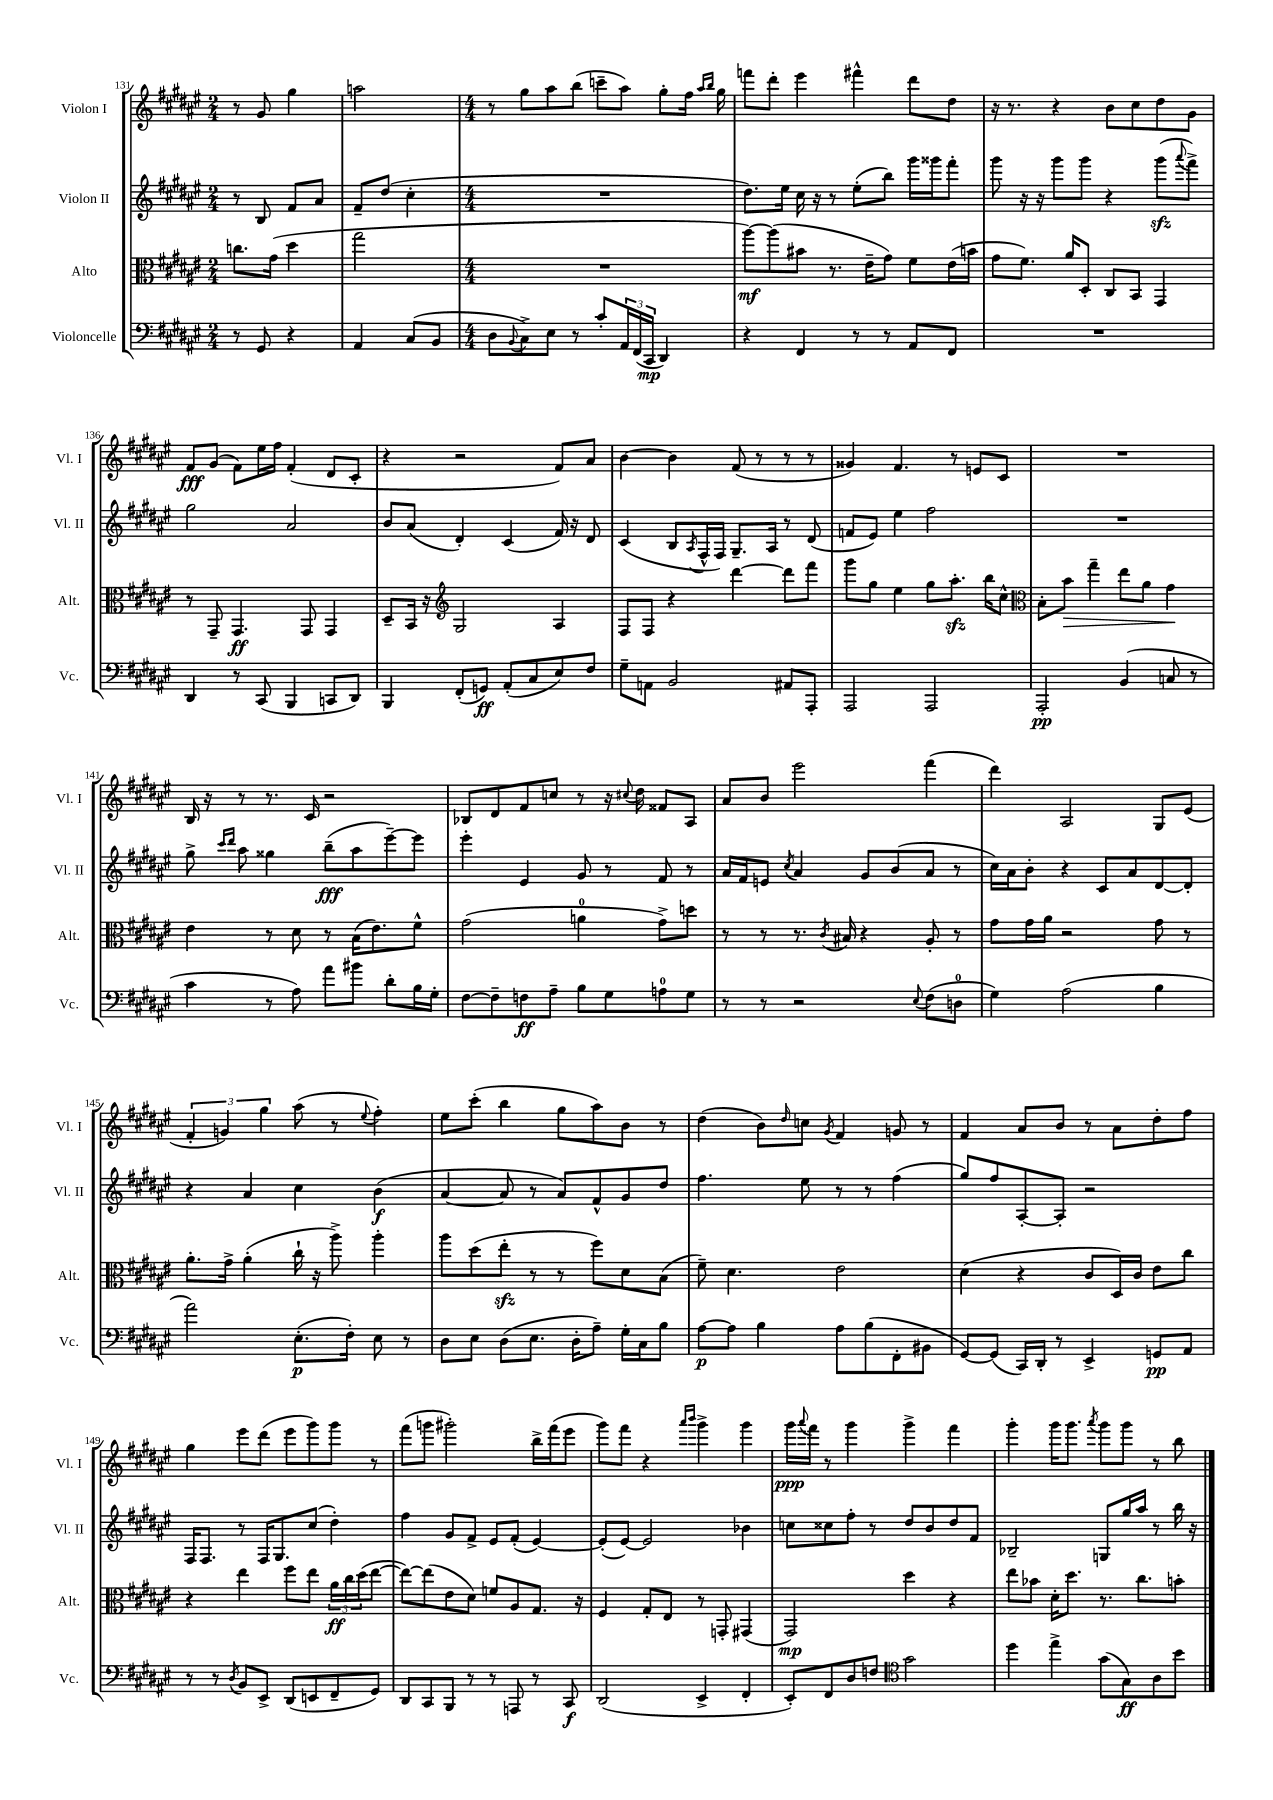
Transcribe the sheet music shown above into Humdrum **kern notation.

**kern	**dynam	**kern	**dynam	**kern	**dynam	**kern	**dynam
*part4	*part4	*part3	*part3	*part2	*part2	*part1	*part1
*staff4	*staff4	*staff3	*staff3	*staff2	*staff2	*staff1	*staff1
*I"Violoncelle	*	*I"Alto	*	*I"Violon II	*	*I"Violon I	*
*I'Vc.	*	*I'Alt.	*	*I'Vl. II	*	*I'Vl. I	*
*clefF4	*	*clefC3	*	*clefG2	*	*clefG2	*
*k[f#c#g#d#a#e#]	*	*k[f#c#g#d#a#e#]	*	*k[f#c#g#d#a#e#]	*	*k[f#c#g#d#a#e#]	*
*M2/4	*	*M2/4	*	*M2/4	*	*M2/4	*
=131	=131	=131	=131	=131	=131	=131	=131
8r	.	8.ccn\L	.	8r	.	8r	.
8GG#/	.	.	.	8B/	.	8g#/	.
.	.	(16g#\Jk	.	.	.	.	.
4r	.	4dd#\	.	8f#/L	.	4gg#\	.
.	.	.	.	8a#/J	.	.	.
=132	=132	=132	=132	=132	=132	=132	=132
4AA#/	.	2gg#\	.	8f#~/L	.	2aan\	.
.	.	.	.	(8dd#/J	.	.	.
(8C#/L	.	.	.	4cc#'\	.	.	.
8BB/J	.	.	.	.	.	.	.
=133	=133	=133	=133	=133	=133	=133	=133
*M4/4	*	*M4/4	*	*M4/4	*	*M4/4	*
8D#\L	.	1r	.	1r	.	8r	.
8qqBB/	.	.	.	.	.	.	.
8C#^\)	.	.	.	.	.	8gg#\L	.
8E#\J	.	.	.	.	.	8aa#\	.
8r	.	.	.	.	.	(8bb\J	.
8c#'/L	.	.	.	.	.	8cccn~\L	.
24AA#/L	.	.	.	.	.	8aa#\J)	.
(24FF#/	.	.	.	.	.	.	.
24CC#/JJ	mp	.	.	.	.	.	.
4DD#/)	.	.	.	.	.	8gg#'\L	.
.	.	.	.	.	.	16ff#\Jk	.
.	.	.	.	.	.	16qqaa#/LL	.
.	.	.	.	.	.	16qqbb/JJ	.
.	.	.	.	.	.	16gg#\	.
=134	=134	=134	=134	=134	=134	=134	=134
4r	.	[8aa#\L)	mf	8.dd#\L)	.	8fffn\L	.
.	.	(8aa#\]	.	.	.	8ddd#'\J	.
.	.	.	.	16ee#\Jk	.	.	.
4FF#/	.	8b#X\J	.	16cc#\	.	4eee#\	.
.	.	.	.	16r	.	.	.
.	.	8.r	.	8r	.	.	.
8r	.	.	.	(8ee#'\L	.	4fff#X^^\	.
.	.	16e#~\KL	.	.	.	.	.
8r	.	8g#\J)	.	8bb\J)	.	.	.
8AA#/L	.	8f#\L	.	16ggg#\LL	.	8ddd#\L	.
.	.	.	.	16ggg##X\J	.	.	.
8FF#/J	.	(16e#\L	.	8fff#'\J	.	8dd#\J	.
.	.	16bn\JJ	.	.	.	.	.
=135	=135	=135	=135	=135	=135	=135	=135
1r	.	8g#\L	.	8ggg#\	.	16r	.
.	.	.	.	.	.	8.r	.
.	.	8.f#\J)	.	16r	.	.	.
.	.	.	.	16r	.	.	.
.	.	.	.	8ggg#\L	.	4r	.
.	.	16a#/KL	.	.	.	.	.
.	.	8D#'/J	.	8ggg#\J	.	.	.
.	.	8C#/L	.	4r	.	8b\L	.
.	.	8BB/J	.	.	.	8cc#\	.
.	.	4GG#/	.	(8ggg#zz\L	.	8dd#\	.
.	.	.	.	8qqaaa#/	.	.	.
.	.	.	.	8fff#^\J)	.	8g#\J	.
!!LO:LB:g=z
=136	=136	=136	=136	=136	=136	=136	=136
4DD#/	.	8r	.	2gg#\	.	8f#/L	fff
.	.	8GG#~/	.	.	.	(8g#/J	.
8r	.	4.GG#/	ff	.	.	8f#\L)	.
(8CC#/	.	.	.	.	.	16ee#\L	.
.	.	.	.	.	.	16ff#\JJ	.
4BBB/	.	.	.	2a#/	.	(4f#'/	.
.	.	8GG#/	.	.	.	.	.
8CCn/L	.	4GG#/	.	.	.	8d#/L	.
8DD#/J)	.	.	.	.	.	8c#'/J	.
=137	=137	=137	=137	=137	=137	=137	=137
4BBB/	.	8D#~/L	.	8b/L	.	4r	.
.	.	16BB/Jk	.	(8a#/J	.	.	.
.	.	16r	.	.	.	.	.
*	*	*clefG2	*	*	*	*	*
(8FF#'/L	.	2G#/	.	4d#'/)	.	2r	.
8GGn/J)	ff	.	.	.	.	.	.
(8AA#'/L	.	.	.	(4c#/	.	.	.
8C#/	.	.	.	.	.	.	.
8E#/)	.	4A#/	.	16f#/)	.	8f#/L)	.
.	.	.	.	16r	.	.	.
8F#/J	.	.	.	8d#/	.	8a#/J	.
=138	=138	=138	=138	=138	=138	=138	=138
8G#~\L	.	8F#/L	.	(4c#/	.	[4b\	.
8AAn\J	.	8F#/J	.	.	.	.	.
2BB/	.	4r	.	8B/L	.	4b\]	.
.	.	.	.	8qA#/	.	.	.
.	.	.	.	16F#^^/L	.	.	.
.	.	.	.	16F#/JJ)	.	.	.
.	.	[4ddd#\	.	8.G#~/L	.	(8f#/	.
.	.	.	.	.	.	8r	.
.	.	.	.	16A#/Jk	.	.	.
8AA#X/L	.	8ddd#\L]	.	8r	.	8r	.
8AAA#'/J	.	8fff#\J	.	(8d#/	.	8r	.
=139	=139	=139	=139	=139	=139	=139	=139
2AAA#/	.	8ggg#\L	.	8fn/L	.	4g##X/)	.
.	.	8gg#\J	.	8e#/J)	.	.	.
.	.	4ee#\	.	4ee#\	.	4.f#/	.
2AAA#/	.	8gg#\L	.	2ff#\	.	.	.
.	.	8.aa#zz'\J	.	.	.	8r	.
.	.	.	.	.	.	8en/L	.
.	.	16bb\KL	.	.	.	.	.
.	.	8cc#^^\J	.	.	.	8c#/J	.
=140	=140	=140	=140	=140	=140	=140	=140
*	*	*clefC3	*	*	*	*	*
2AAA#'/	pp	8B'\L	.	1r	.	1r	.
!	!	!	!LO:HP:b	!	!	!	!
.	.	8b\J	>	.	.	.	.
.	.	4gg#~\	.	.	.	.	.
(4BB/	.	8ee#\L	.	.	.	.	.
.	.	8a#\J	.	.	.	.	.
8Cn/	.	4g#\	.	.	.	.	.
8r	.	.	.	.	.	.	.
.	.	.	]	.	.	.	.
!!LO:LB:g=z
=141	=141	=141	=141	=141	=141	=141	=141
4c#\	.	4e#\	.	8gg#^\	.	16B/	.
.	.	.	.	.	.	16r	.
.	.	.	.	16qqccc#/LL	.	.	.
.	.	.	.	16qqddd#/JJ	.	.	.
.	.	.	.	8aa#\	.	8r	.
8r	.	8r	.	4gg##X\	.	8.r	.
8A#\)	.	8d#\	.	.	.	.	.
.	.	.	.	.	.	16c#/	.
8a#\L	.	8r	.	(8bb~\L	fff	2r	.
8b#X\J	.	(16B\KL	.	8aa#\	.	.	.
.	.	8.e#\)	.	.	.	.	.
8d#'\L	.	.	.	[8eee#~\)	.	.	.
16B\L	.	8f#^^\J	.	8eee#\J]	.	.	.
16G#'\JJ	.	.	.	.	.	.	.
=142	=142	=142	=142	=142	=142	=142	=142
[8F#\L	.	(2g#\	.	4eee#'\	.	8B-X/L	.
8F#~\]	.	.	.	.	.	8d#/	.
8Fn\	ff	.	.	4e#/	.	8f#/	.
8A#~\J	.	.	.	.	.	8ccn/J	.
8B\L	.	4an\	.	8g#/	.	8r	.
8G#\	.	.	.	8r	.	16r	.
.	.	.	.	.	.	8qqcc#X/	.
.	.	.	.	.	.	16dd#\	.
8An\	.	8g#^\L)	.	8f#/	.	8f##X/L	.
8G#\J	.	8ddn\J	.	8r	.	8A#/J	.
=143	=143	=143	=143	=143	=143	=143	=143
8r	.	8r	.	16a#/LL	.	8a#/L	.
.	.	.	.	16f#/J	.	.	.
8r	.	8r	.	8en/J	.	8b/J	.
.	.	.	.	8qcc#/	.	.	.
2r	.	8.r	.	4a#/	.	2eee#\	.
.	.	8qc#/	.	.	.	.	.
.	.	16B#X/	.	.	.	.	.
.	.	4r	.	8g#/L	.	.	.
.	.	.	.	(8b/	.	.	.
8qqE#/	.	.	.	.	.	.	.
(8F#\L	.	8A#'/	.	8a#/J	.	(4fff#\	.
8Dn\J	.	8r	.	8r	.	.	.
=144	=144	=144	=144	=144	=144	=144	=144
4G#\)	.	8g#\L	.	16cc#\LL)	.	4ddd#\)	.
.	.	.	.	16a#\J	.	.	.
.	.	16g#\L	.	8b'\J	.	.	.
.	.	16a#\JJ	.	.	.	.	.
(2A#\	.	2r	.	4r	.	2A#/	.
.	.	.	.	8c#/L	.	.	.
.	.	.	.	8a#/	.	.	.
4B\	.	8g#\	.	[8d#/	.	8G#/L	.
.	.	8r	.	8d#'/J]	.	(8e#/J	.
!!LO:LB:g=z
=145	=145	=145	=145	=145	=145	=145	=145
2a#\)	.	8.a#'\L	.	4r	.	6f#'/	.
.	.	.	.	.	.	6gn/)	.
.	.	16g#^\Jk	.	.	.	.	.
.	.	(4a#'\	.	4a#/	.	.	.
.	.	.	.	.	.	6gg#\	.
(8.E#'\L	p	16cc#`\	.	4cc#\	.	(8aa#\	.
.	.	16r	.	.	.	.	.
.	.	8aa#^\)	.	.	.	8r	.
16F#'\Jk)	.	.	.	.	.	.	.
.	.	.	.	.	.	8qqee#/	.
8E#\	.	4aa#'\	.	(4b\	f	4ff#'\)	.
8r	.	.	.	.	.	.	.
=146	=146	=146	=146	=146	=146	=146	=146
8D#\L	.	8aa#\L	.	[4a#/	.	8ee#\L	.
8E#\J	.	(8dd#\	.	.	.	(8ccc#'\J	.
(8D#\L	.	8ee#zz'\J	.	8a#/]	.	4bb\	.
8.E#\J	.	8r	.	8r	.	.	.
.	.	8r	.	8a#/L)	.	8gg#\L	.
16D#'\KL	.	.	.	.	.	.	.
8A#~\J)	.	8ff#\L)	.	8f#^^/	.	8aa#\)	.
16G#'\LL	.	8d#\	.	8g#/	.	8b\J	.
16C#\J	.	.	.	.	.	.	.
8B\J	.	(8B\J	.	8dd#/J	.	8r	.
=147	=147	=147	=147	=147	=147	=147	=147
[8A#\L	p	8f#~\)	.	4.ff#\	.	(4dd#\	.
8A#\J]	.	4.d#\	.	.	.	.	.
4B\	.	.	.	.	.	8b\L)	.
.	.	.	.	.	.	16qqdd#/	.
.	.	.	.	8ee#\	.	8ccn\J	.
.	.	.	.	.	.	8qg#/	.
8A#\L	.	2e#\	.	8r	.	4f#/	.
(8B\	.	.	.	8r	.	.	.
8FF#'\	.	.	.	(4ff#\	.	8gn/	.
8BB#X\J	.	.	.	.	.	8r	.
=148	=148	=148	=148	=148	=148	=148	=148
[8GG#/L)	.	(4d#\	.	8gg#/L)	.	4f#/	.
(8GG#/J]	.	.	.	8ff#/	.	.	.
16CC#/LL)	.	4r	.	[8A#'/	.	8a#/L	.
16DD#'/JJ	.	.	.	.	.	.	.
8r	.	.	.	8A#'/J]	.	8b/J	.
4EE#^/	.	8c#/L	.	2r	.	8r	.
.	.	16D#/L)	.	.	.	8a#\L	.
.	.	16c#/JJ	.	.	.	.	.
8GGn/L	pp	8e#\L	.	.	.	8dd#'\	.
8AA#/J	.	8cc#\J	.	.	.	8ff#\J	.
!!LO:LB:g=z
=149	=149	=149	=149	=149	=149	=149	=149
8r	.	4r	.	16F#/KL	.	4gg#\	.
.	.	.	.	8.F#/J	.	.	.
8r	.	.	.	.	.	.	.
8qD#/	.	.	.	.	.	.	.
8BB/L	.	4ee#\	.	8r	.	8eee#\L	.
8EE#^/J	.	.	.	16F#/KL	.	(8ddd#\J	.
.	.	.	.	8.G#/	.	.	.
(8DD#/L	.	8ff#\L	.	.	.	8eee#\L	.
8EEn/	.	8ee#\J	.	(8cc#/J	.	8ggg#\)	.
8FF#~/	.	24a#\LL	ff	4dd#'\)	.	8ggg#\J	.
.	.	24cc#\	.	.	.	.	.
.	.	(24dd#\J	.	.	.	.	.
8GG#/J)	.	[8ee#\J	.	.	.	8r	.
=150	=150	=150	=150	=150	=150	=150	=150
8DD#/L	.	8ee#\L_)	.	4ff#\	.	(8fff#\L	.
8CC#/	.	(8ee#\]	.	.	.	8gggn\J	.
8BBB/J	.	8e#\	.	8g#/L	.	2ggg#X'\)	.
8r	.	8d#\J)	.	8f#^/J	.	.	.
8r	.	8fn/L	.	8e#/L	.	.	.
8AAAn/	.	8A#/	.	(8f#'/J	.	.	.
8r	.	8.G#/J	.	[4e#/)	.	16bb^\LL	.
.	.	.	.	.	.	(16fff#\J	.
8CC#/	f	.	.	.	.	8eee#\J	.
.	.	16r	.	.	.	.	.
=151	=151	=151	=151	=151	=151	=151	=151
(2DD#/	.	4F#/	.	(8e#'/L]	.	8ggg#\L)	.
.	.	.	.	[8e#/J)	.	8fff#\J	.
.	.	8G#'/L	.	2e#/]	.	4r	.
.	.	8E#/J	.	.	.	.	.
.	.	.	.	.	.	16qqaaa#/LL	.
.	.	.	.	.	.	16qqbbb/JJ	.
4EE#^/	.	8r	.	.	.	4ggg#^\	.
.	.	8GGn'/	.	.	.	.	.
4FF#'/	.	(4GG#X/	.	4b-X\	.	4ggg#\	.
=152	=152	=152	=152	=152	=152	=152	=152
8EE#'/L)	.	2GG#/)	mp	8ccn\L	.	16ggg#\LL	ppp
.	.	.	.	.	.	8qqaaa#/	.
.	.	.	.	.	.	16fff#\JJ	.
8FF#/	.	.	.	8cc##X\	.	8r	.
8D#/	.	.	.	8ff#'\J	.	4ggg#\	.
8Fn/J	.	.	.	8r	.	.	.
*clefC4	*	*	*	*	*	*	*
2g#\	.	4dd#\	.	8dd#/L	.	4ggg#^\	.
.	.	.	.	8b/	.	.	.
.	.	4r	.	8dd#/	.	4fff#\	.
.	.	.	.	8f#/J	.	.	.
=153	=153	=153	=153	=153	=153	=153	=153
4dd#\	.	8ee#\L	.	2B-X~/	.	4ggg#'\	.
.	.	8b-X\J	.	.	.	.	.
4ee#^\	.	16d#'\KL	.	.	.	16ggg#\KL	.
.	.	8.dd#\J	.	.	.	8.ggg#\J	.
.	.	.	.	.	.	8qaaa#/	.
(8g#\L	.	8.r	.	8Gn/L	.	8ggg#\L	.
8G#\)	ff	.	.	16gg#/L	.	8ggg#\J	.
.	.	8.cc#\L	.	16aa#/JJ	.	.	.
8A#\	.	.	.	8r	.	8r	.
8b\J	.	8bn'\J	.	16bb\	.	8bb\	.
.	.	.	.	16r	.	.	.
==	==	==	==	==	==	==	==
*-	*-	*-	*-	*-	*-	*-	*-
